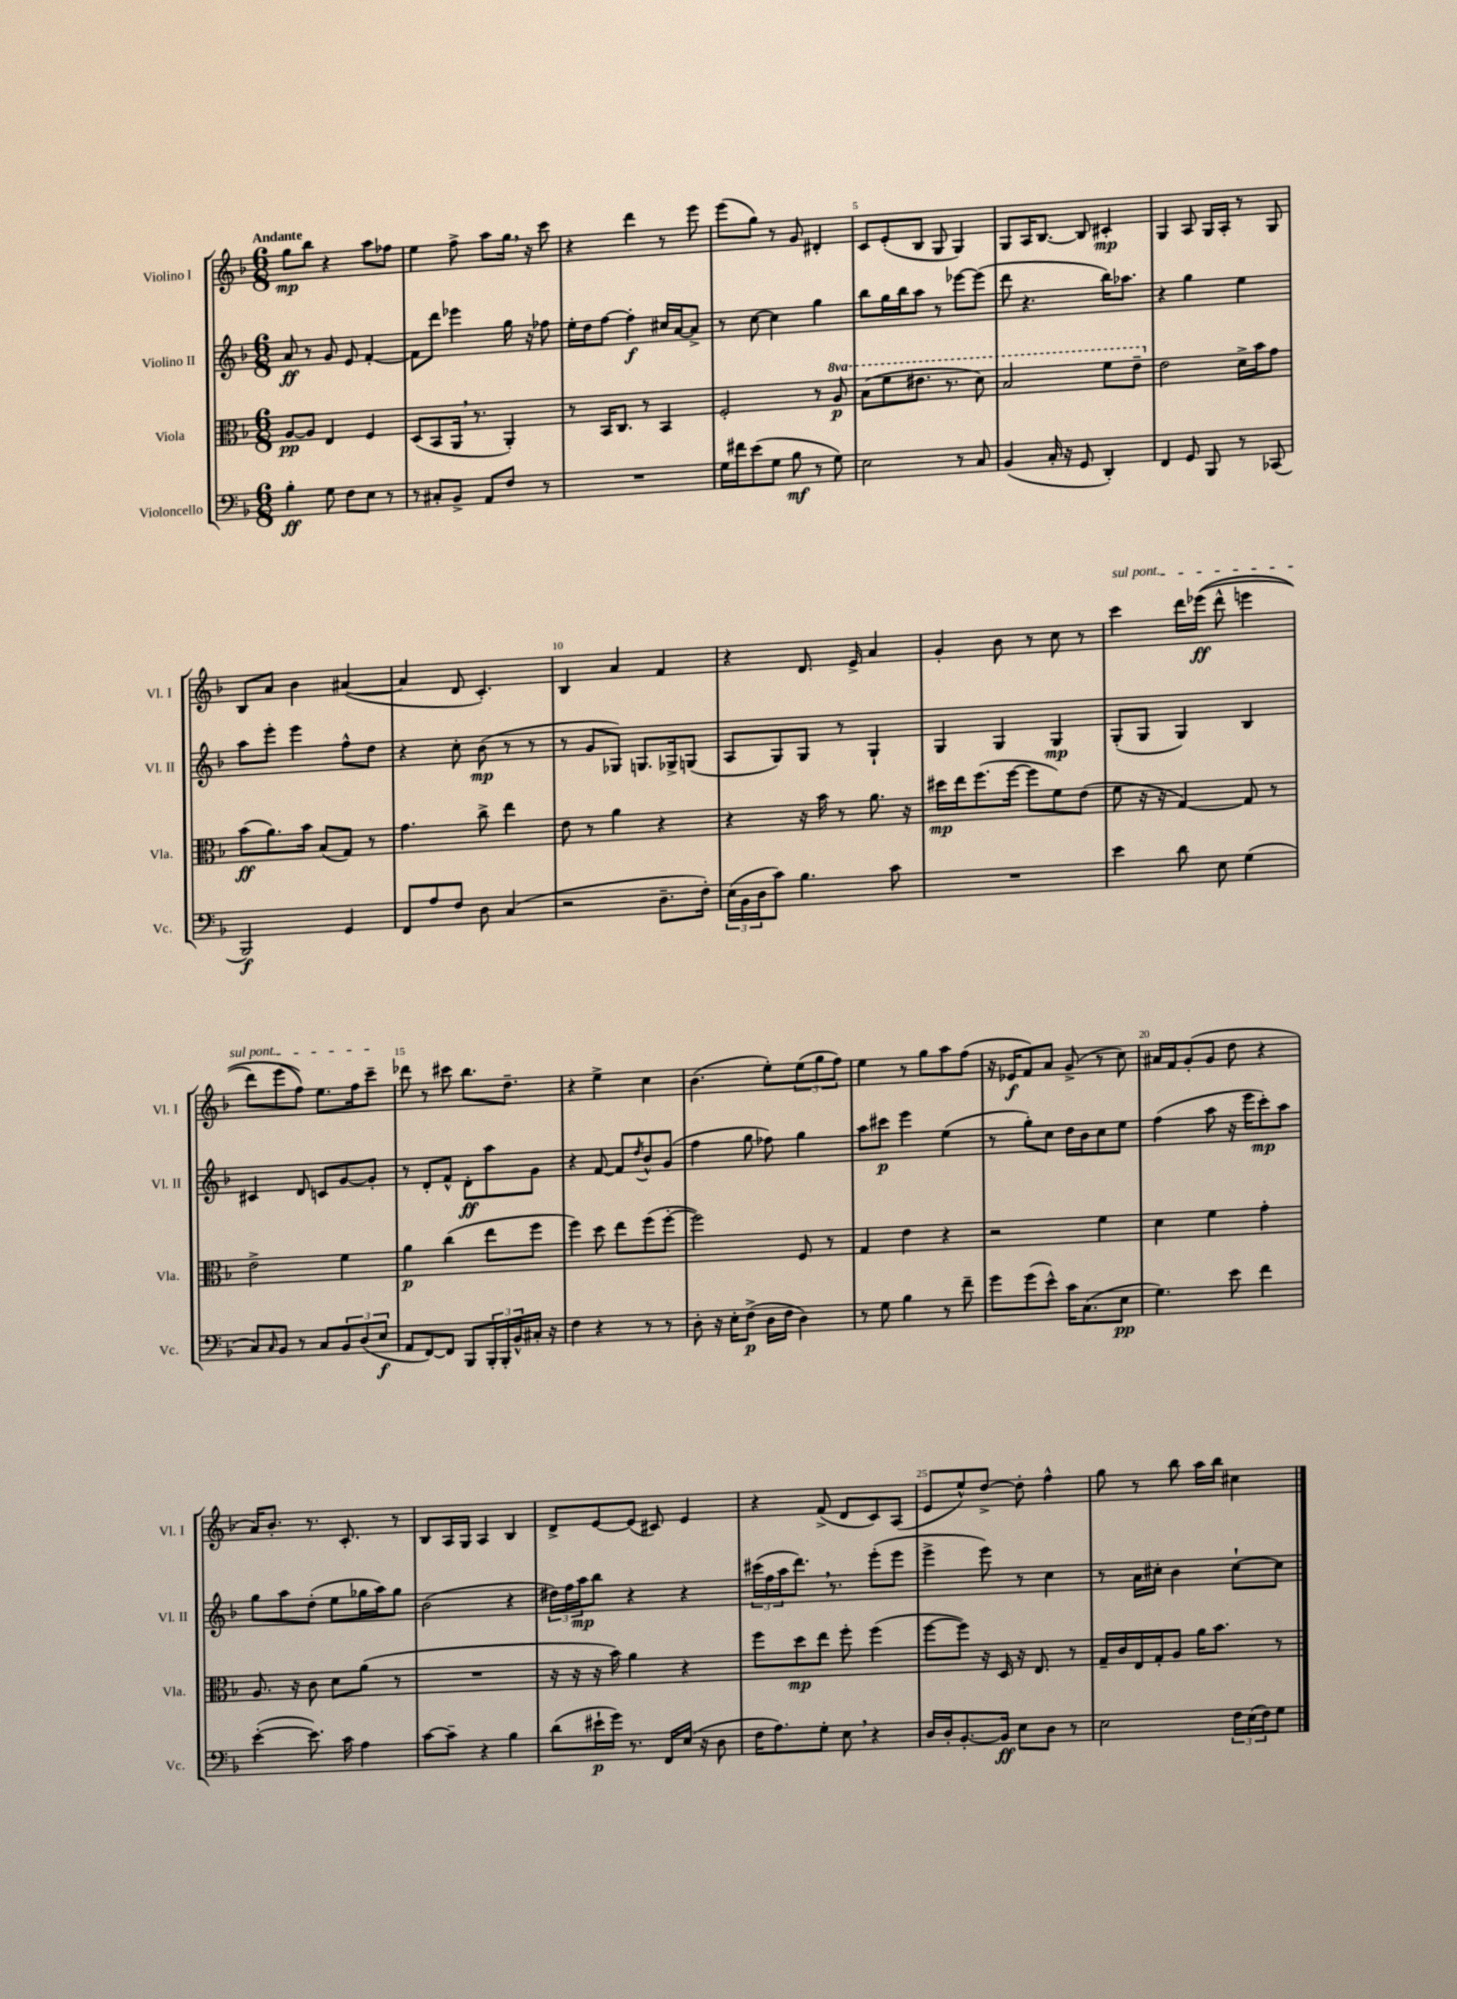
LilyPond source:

<<
\new StaffGroup <<
\new Staff = "s0" \with { instrumentName = "Violino I" shortInstrumentName = "Vl. I" } {
    \clef treble \key f \major \numericTimeSignature \time 6/8 \tempo "Andante"
    g''8\mp bes''8 r4 a''8 fes''8 |
    e''4 f''8-> a''8 g''16 \breathe r16 c'''8 |
    r4 d'''4 r8 e'''8 |
    e'''8( g''8) r8 g'8 dis'4-. |
    c'8 e'8-.( bes8 g8 g4) |
    g8 a16 bes8.~ bes8 cis'4-.\mp |
    g4 a8 g16 a16-. r8 g8 |
    bes8 a'8 bes'4 ais'4~( |
    ais'4 d'8 c'4.-.) |
    bes4 a'4 f'4 |
    r4 d'8. e'16-> a'4 |
    g'4-. bes'8 r8 c''8 r8 |
    \once \override TextSpanner.bound-details.left.text = \markup { \italic "sul pont." } c'''4\startTextSpan d'''16 ees'''16\ff(\( d'''8-^ e'''4 |
    d'''8) e'''8( f''8)\) e''8. f''16 c'''8--\stopTextSpan |
    des'''8 r8 cis'''8 bes''8. d''8.-- |
    r4 e''4-> c''4 |
    bes'4.( e''8-.) \tuplet 3/2 { e''8( g''8 f''8) } |
    e''4 r8 g''8 a''8 f''8( |
    r16 ees'16\f f'8) a'8 g'8->( r8 c''8) |
    ais'16 f'16 g'8-.( g'8 d''8 r4 |
    a'16) bes'8.-. r8. c'8.-. r8 |
    bes8 a16 g16 a4 bes4 |
    d'8-> e'8~ e'8( cis'8) e'4 |
    r4 f'8->( d'8 c'8) a8( |
    e'8 e''8-^) d''8~-> d''8-. f''4-^ |
    g''8 r8 bes''8 a''16 bes''16 cis''4 \bar "|." |
}
\new Staff = "s1" \with { instrumentName = "Violino II" shortInstrumentName = "Vl. II" } {
    \clef treble \key f \major \numericTimeSignature \time 6/8
    a'8\ff r8 g'8 e'8 f'4~-. |
    f'8 d'''8 ees'''4 g''16 r16 fes''8 |
    e''16-. d''16 f''8~ f''4-.\f cis''16 a'16~ a'8-> |
    r8 c''8~ c''4 g''4 |
    bes''8 g''16 bes''16 a''8 r8 ees'''8~ ees'''8( |
    d'''8 r4. bes''16) aes''8. |
    r4 g''4 e''4 |
    a''8 e'''8-. e'''4 f''8-^ d''8 |
    r4 c''8-. bes'8\mp( r8 r8 |
    r8 g'8 ges8) g8. ges16-> g8( |
    a8 g8) g8 r8 g4-! |
    g4 g4 g4\mp |
    g8-.( g8 g4) bes4 |
    cis'4 d'8 c'8 g'8~ g'8-. |
    r8 d'8-. f'8-^ d'8-.\ff a''8 g'8 |
    r4 f'8~ f'8 \acciaccatura { d''8 } bes'8-^ g'8( |
    f''4 g''8 fes''8) g''4 |
    a''8 cis'''8\p e'''4 e''4( |
    r8 g''8-.) c''8 d''16 bes'16 c''8 e''8 |
    f''4( a''8 r16 e'''16 c'''8-.\mp) a''8 |
    g''8 a''8 d''8-.( e''8 ges''16 a''16) ges''8 |
    bes'2( r4 |
    \tuplet 3/2 { dis''16) f''16 a''16\mp } bes''8 r4 r4 |
    \tuplet 3/2 { cis'''16( f''16 a''16 } d'''8.) \breathe r8. e'''8-.( e'''8 |
    e'''4-> e'''8) r8 c''4 |
    r8 a'16 cis''16-. bes'4 cis''8~-! cis''8 \bar "|." |
}
\new Staff = "s2" \with { instrumentName = "Viola" shortInstrumentName = "Vla." } {
    \clef alto \key f \major \numericTimeSignature \time 6/8 \set Staff.ottavationMarkups = #ottavation-simple-ordinals
    a8~\pp a8 e4 f4 |
    d8( bes,8 a,16 \breathe r8. a,4-.) |
    r8 bes,16 c8. r8 bes,4 |
    f2-. r8 \ottava #1 a'8\p |
    bes'8( f''8 eis''8. r8. d''8) |
    bes'2 f''8 e''8-- \ottava #0 |
    e'2 d'16-> bes'16 g'8 |
    bes'8\ff( a'8.) bes'16 bes8( g8) r8 |
    g'4. c''8-> e''4 |
    e'8 r8 a'4 r4 |
    r4 r16 bes'16 r8 a'8. r16 |
    dis''16\mp e''16 f''8.( f''16~ f''8 f'8) e'8( |
    f'8 r16 r16 g4~) g8 r8 |
    e'2-> f'4 |
    a'4\p c''4( e''8 f''8 |
    f''4) d''8 e''8 f''8( f''8~-. |
    f''2) f8 r8 |
    g4 e'4 r4 |
    r2 f'4 |
    d'4 f'4 g'4-. |
    a8. r16 c'8 d'8 a'8( r8 |
    R2. |
    r16 r16 r16 bes'16) a'4 r4 |
    f''8 d''8\mp e''8 f''8-. f''4( |
    f''8~ f''8) r16 d16 r16 e8. r8 |
    g16-- c'16 e16 g16-. a8 a'16 bes'8. r8 \bar "|." |
}
\new Staff = "s3" \with { instrumentName = "Violoncello" shortInstrumentName = "Vc." } {
    \clef bass \key f \major \numericTimeSignature \time 6/8
    bes4-.\ff g8 f8 e8 r8 |
    r8 cis8-. bes,8-> a,8 f8 r8 |
    R2. |
    g16 fis'16 e'8( g8 bes8\mf r8 g8) |
    e2 r8 c8 |
    bes,4( c16-. r16 g,8 d,4-.) |
    f,4 g,8 bes,,8 r8 ces,8( |
    bes,,2\f) g,4 |
    f,8 a8 f8 d8 c4( |
    r2 d8.-- f16-.) |
    \tuplet 3/2 { e16( bes,16 d16 } c'8) bes4. c'8 |
    R2. |
    e'4 d'8 e8 g4( |
    c8) \grace { c16 } bes,8 r8 c8 \tuplet 3/2 { bes,8 d8( e8\f } |
    a,8 f,8~) f,8 bes,,8 \tuplet 3/2 { bes,,16-. bes,,16-. bes,16-^ } cis16-. r16 |
    f4 r4 r8 r8 |
    d8-. r16 e16-. f8->\p( d16 f16 d4) |
    r8 g8 bes4 r8 f'8-- |
    g'8 g'8( e'8-^) c'16 c8.( e8\pp |
    g4.) e'8 f'4 |
    e'4~-.( e'8.) c'16 a4 |
    c'8~ c'8-- r4 bes4 |
    d'8( eis'16-!\p g'16) r8. f,16 e16( r16 d8 |
    f16 a8.) g8-. e8 \breathe r4 |
    d16 d16-. bes,8.~-. bes,16\ff e8 d8 r8 |
    e2 \tuplet 3/2 { f16 e16( f16) } g8 \bar "|." |
}
>>
>>
\layout { \context { \Score \override BarNumber.break-visibility = ##(#f #t #t) barNumberVisibility = #(every-nth-bar-number-visible 5) } }
